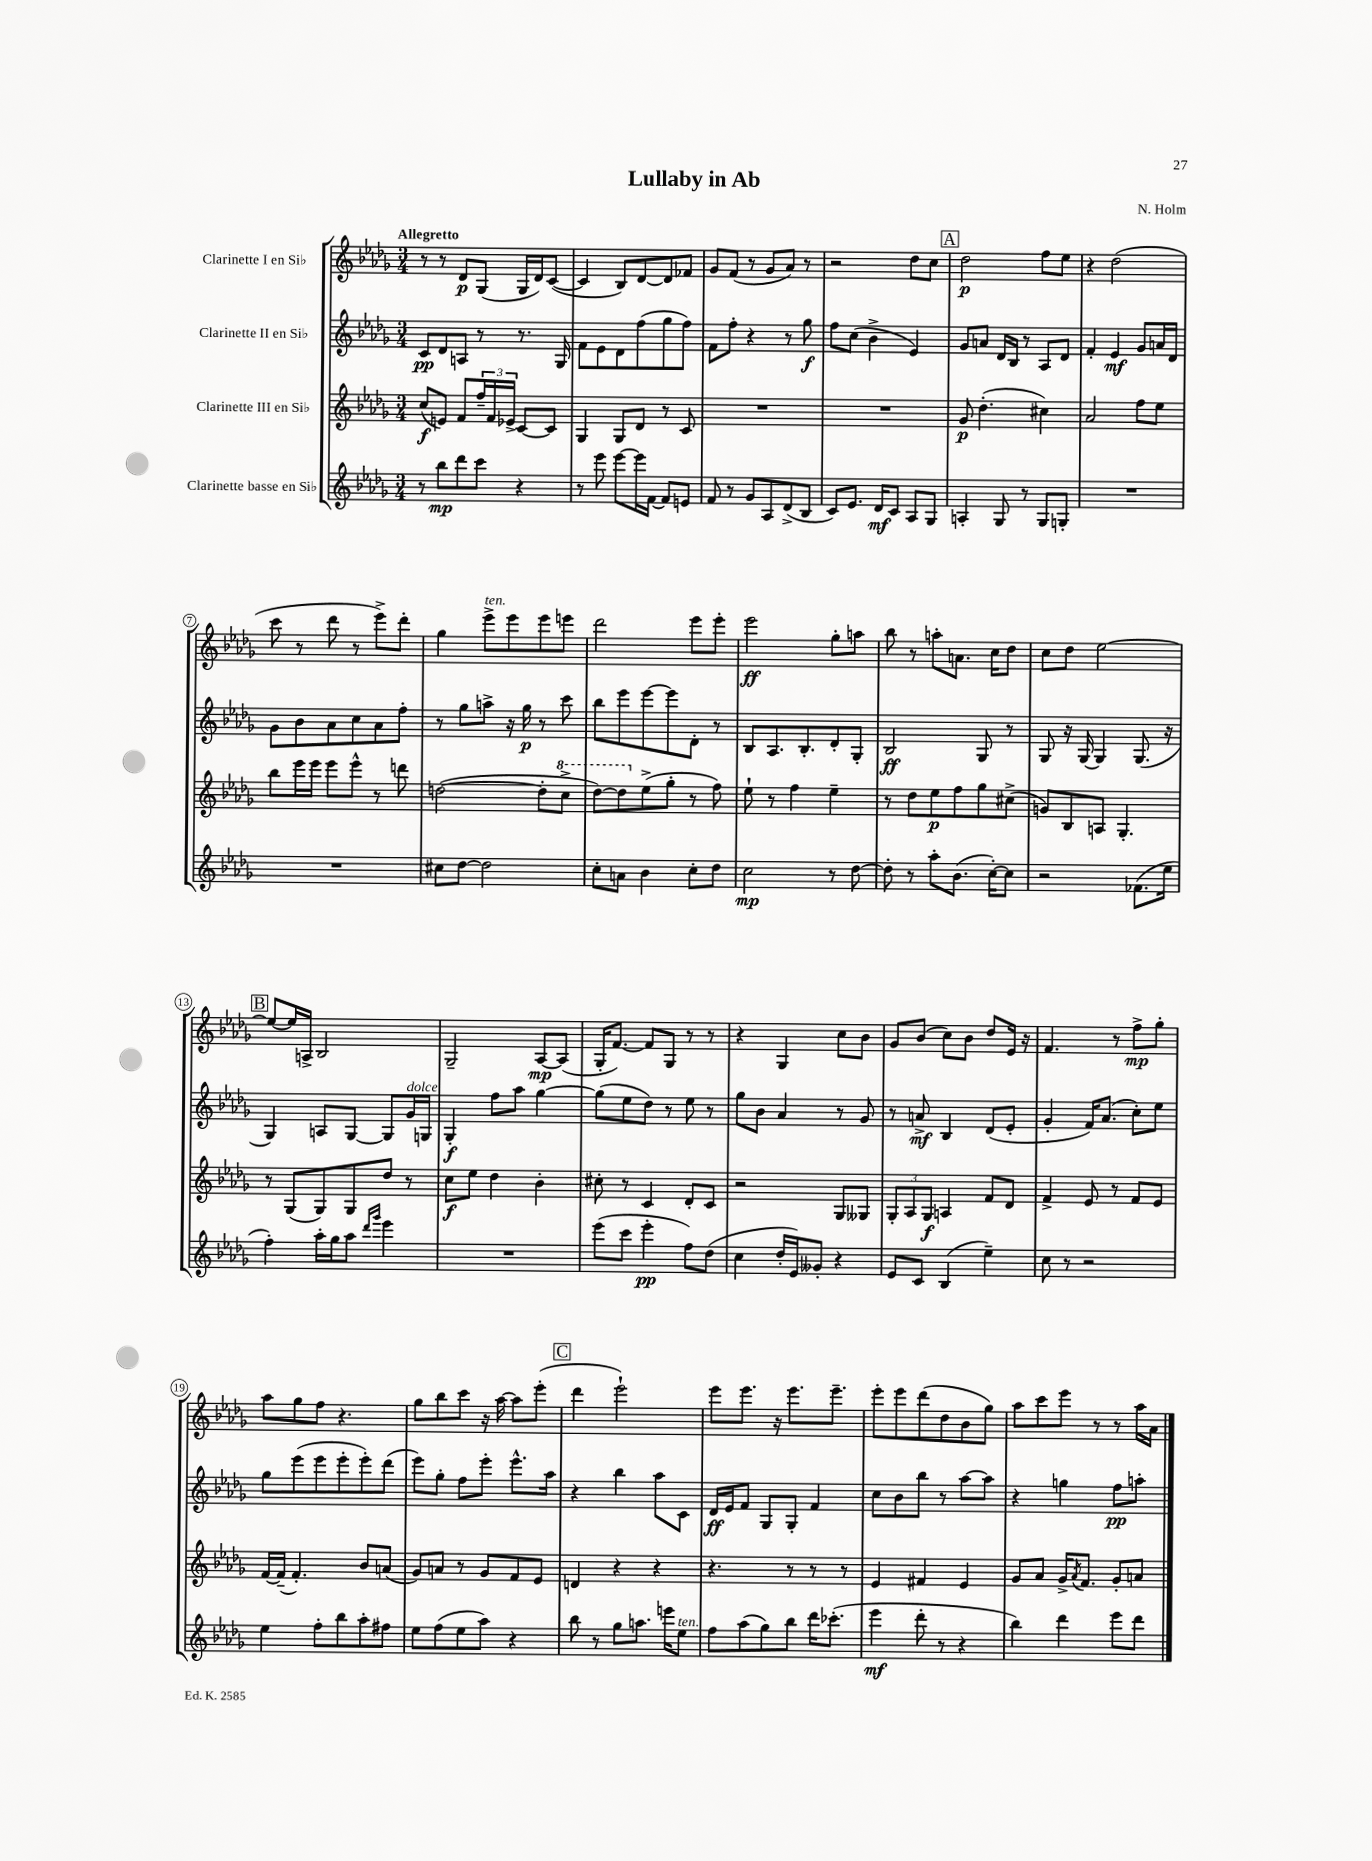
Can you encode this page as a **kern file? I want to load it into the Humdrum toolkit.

**kern	**dynam	**kern	**dynam	**kern	**dynam	**kern	**dynam
*part4	*part4	*part3	*part3	*part2	*part2	*part1	*part1
*staff4	*staff4	*staff3	*staff3	*staff2	*staff2	*staff1	*staff1
*I"Clarinette basse en Si♭	*	*I"Clarinette III en Si♭	*	*I"Clarinette II en Si♭	*	*I"Clarinette I en Si♭	*
*clefG2	*	*clefG2	*	*clefG2	*	*clefG2	*
*k[b-e-a-d-g-]	*	*k[b-e-a-d-g-]	*	*k[b-e-a-d-g-]	*	*k[b-e-a-d-g-]	*
*M3/4	*	*M3/4	*	*M3/4	*	*M3/4	*
=1	=1	=1	=1	=1	=1	=1	=1
!	!	!	!	!	!	!LO:TX:a:B:t=Allegretto	!
8r	.	(8cc/L	f	8c/L	pp	8r	.
8bb-\L	mp	8en/J)	.	8d-/	.	8r	.
8ddd-\	.	8f/L	.	8An/J	.	8d-/L	p
8ccc\J	.	24ff~/L	.	8r	.	(8G-/J	.
.	.	24f/	.	.	.	.	.
.	.	24e-X^/JJ	.	.	.	.	.
4r	.	[8c/L	.	8.r	.	16G-/LL	.
.	.	.	.	.	.	16d-/J)	.
.	.	8c/J]	.	.	.	([8c/J	.
.	.	.	.	16G-/	.	.	.
=2	=2	=2	=2	=2	=2	=2	=2
8r	.	4G-/	.	8f\L	.	4c/]	.
8eee-\	.	.	.	8e-\	.	.	.
[8eee-\L	.	8G-/L	.	8d-\	.	8B-/L)	.
16eee-\L]	.	8d-/J	.	(8ff\	.	[8d-/	.
[16f\JJ	.	.	.	.	.	.	.
8f/L]	.	8r	.	8gg-\	.	8d-/]	.
8en/J	.	8c/	.	8ff\J)	.	8f-X/J	.
=3	=3	=3	=3	=3	=3	=3	=3
8f/	.	2.r	.	8f\L	.	8g-/L	.
8r	.	.	.	8ff'\J	.	(8f/J	.
8g-/L	.	.	.	4r	.	8r	.
8A-/	.	.	.	.	.	8g-/L	.
(8d-^/	.	.	.	8r	.	8a-/J)	.
8B-/J	.	.	.	8gg-\	f	8r	.
=4	=4	=4	=4	=4	=4	=4	=4
8c/L)	.	2.r	.	8ff\L	.	2r	.
8.e-/J	.	.	.	(8cc\J	.	.	.
.	.	.	.	4b-^\	.	.	.
16d-/KL	mf	.	.	.	.	.	.
8c/J	.	.	.	.	.	.	.
8A-/L	.	.	.	4e-/)	.	8dd-\L	.
8G-/J	.	.	.	.	.	8cc\J	.
!!LO:REH:place=s1:t=A
=5	=5	=5	=5	=5	=5	=5	=5
4An'/	.	8g-/	p	8g-/L	.	2dd-\	p
.	.	(4.dd-'\	.	8an/J	.	.	.
8G-/	.	.	.	16d-/LL	.	.	.
.	.	.	.	16B-/JJ	.	.	.
8r	.	.	.	8r	.	.	.
8G-/L	.	4cc#X\)	.	8A-/L	.	8ff\L	.
8Gn'/J	.	.	.	8d-/J	.	8ee-\J	.
=6	=6	=6	=6	=6	=6	=6	=6
2.r	.	2a-/	.	4f'/	.	4r	.
.	.	.	.	4e-/	mf	(2dd-\	.
.	.	8ff\L	.	8g-/L	.	.	.
.	.	8ee-\J	.	16an/L	.	.	.
.	.	.	.	16d-/JJ	.	.	.
!!LO:LB:g=z
=7	=7	=7	=7	=7	=7	=7	=7
2.r	.	8bb-\L	.	8g-\L	.	8ccc\	.
.	.	16eee-\L	.	8b-\	.	8r	.
.	.	16eee-\JJ	.	.	.	.	.
.	.	8eee-\L	.	8a-\	.	8ddd-\	.
.	.	8eee-^^\J	.	8cc\	.	8r	.
.	.	8r	.	8a-\	.	8eee-^\L)	.
.	.	8dddn\	.	8ff'\J	.	8ddd-'\J	.
=8	=8	=8	=8	=8	=8	=8	=8
8cc#X\L	.	([2ddn\	.	8r	.	4gg-\	.
[8dd-\J	.	.	.	8gg-\L	.	.	.
!	!	!	!	!	!	!LO:TX:a:i:t=ten.	!
2dd-\]	.	.	.	8aan^\J	.	8eee-^\L	.
.	.	.	.	16r	.	8eee-\	.
.	.	.	.	16gg-\	p	.	.
.	.	8dd'\L]	.	8r	.	8eee-\	.
*	*	*8va	*	*	*	*	*
.	.	8ccc^\J	.	8ccc\	.	8eeen\J	.
=9	=9	=9	=9	=9	=9	=9	=9
8cc'\L	.	[8ddd-\L)	.	8bb-\L	.	2ddd-\	.
8an\J	.	8ddd-\]	.	8eee-\	.	.	.
*	*	*X8va	*	*	*	*	*
4b-\	.	(8ee-^\	.	[8eee-\	.	.	.
.	.	8gg-'\J	.	8eee-\]	.	.	.
8cc'\L	.	8r	.	8d-'\J	.	8eee-\L	.
8dd-\J	.	8ff\)	.	8r	.	8eee-'\J	.
=10	=10	=10	=10	=10	=10	=10	=10
2cc\	mp	8ee-`\	.	8B-/L	.	2eee-\	ff
.	.	8r	.	8.A-/	.	.	.
.	.	4ff\	.	.	.	.	.
.	.	.	.	8.B-'/	.	.	.
8r	.	4ee-~\	.	8d-'/	.	8gg-'\L	.
[8dd-\	.	.	.	8G-'/J	.	8aan\J	.
=11	=11	=11	=11	=11	=11	=11	=11
8dd-'\]	.	8r	.	2B-/	ff	8bb-\	.
8r	.	8dd-\L	.	.	.	8r	.
8aa-'\L	.	8ee-\	p	.	.	8aan'\L	.
(8.b-\J	.	8ff\	.	.	.	8.an\J	.
.	.	8gg-\	.	8G-/	.	.	.
[16cc'\KL)	.	.	.	.	.	16cc\KL	.
8cc\J]	.	(8cc#X^\J	.	8r	.	8dd-\J	.
=12	=12	=12	=12	=12	=12	=12	=12
2r	.	8gn/L)	.	8G-/	.	8cc\L	.
.	.	8B-/	.	16r	.	8dd-\J	.
.	.	.	.	[16G-/	.	.	.
.	.	8An/J	.	4G-/]	.	[2ee-\	.
.	.	4.G-'/	.	.	.	.	.
(8.f-X\L	.	.	.	(8.G-/	.	.	.
16ee-\Jk	.	.	.	16r	.	.	.
!!LO:LB:g=z
!!LO:REH:place=s1:t=B
=13	=13	=13	=13	=13	=13	=13	=13
4ff'\)	.	8r	.	4G-/)	.	8ee-/L_	.
.	.	(8G-/L	.	.	.	16ee-/L]	.
.	.	.	.	.	.	16An^/JJ	.
16aa-'\LL	.	8G-/)	.	8An/L	.	2B-/	.
16gg-\J	.	.	.	.	.	.	.
8aa-\J	.	8G-/	.	[8G-/J	.	.	.
16qqddd-/LL	.	.	.	.	.	.	.
16qqggg-/JJ	.	.	.	.	.	.	.
4eee-\	.	8dd-/J	.	8G-/L]	.	.	.
!	!	!	!	!LO:TX:a:i:t=dolce	!	!	!
.	.	8r	.	16g-/L	.	.	.
.	.	.	.	16Gn/JJ	.	.	.
=14	=14	=14	=14	=14	=14	=14	=14
2.r	.	8cc\L	f	4G-'/	f	2G-~/	.
.	.	8ee-\J	.	.	.	.	.
.	.	4dd-\	.	8ff\L	.	.	.
.	.	.	.	8aa-\J	.	.	.
.	.	4b-'\	.	[4gg-\	.	[8A-/L	mp
.	.	.	.	.	.	(8A-/J]	.
=15	=15	=15	=15	=15	=15	=15	=15
(8eee-\L	.	8cc#X'\	.	(8gg-\L]	.	16G-'/KL	.
.	.	.	.	.	.	[8.f/J)	.
8ccc\J	.	8r	.	8ee-\	.	.	.
4eee-'\	pp	4c/	.	8dd-\J)	.	8f/L]	.
.	.	.	.	8r	.	8G-/J	.
8ff\L)	.	8d-'/L	.	8ee-\	.	8r	.
(8dd-\J	.	8c/J	.	8r	.	8r	.
=16	=16	=16	=16	=16	=16	=16	=16
4cc\	.	2r	.	8gg-\L	.	4r	.
.	.	.	.	8b-\J	.	.	.
16dd-'/LL	.	.	.	4a-/	.	4G-/	.
16e-/J)	.	.	.	.	.	.	.
8g--X'/J	.	.	.	.	.	.	.
4r	.	8G-/L	.	8r	.	8cc\L	.
.	.	8G--X/J	.	8g-/	.	8b-\J	.
=17	=17	=17	=17	=17	=17	=17	=17
8e-/L	.	12G-'/L	.	8r	.	8g-/L	.
.	.	12A-/	.	.	.	.	.
8c/J	.	.	.	8an^/	mf	(8b-/J	.
.	.	12G-/J	f	.	.	.	.
(4B-/	.	4An/	.	4B-/	.	8cc\L)	.
.	.	.	.	.	.	8b-\J	.
4ee-~\)	.	8f/L	.	(8d-/L	.	8dd-/L	.
.	.	8d-/J	.	8e-'/J	.	16e-/Jk	.
.	.	.	.	.	.	16r	.
=18	=18	=18	=18	=18	=18	=18	=18
8cc\	.	4f^/	.	4g-'/	.	4.f/	.
8r	.	.	.	.	.	.	.
2r	.	8e-/	.	16f/KL)	.	.	.
.	.	.	.	(8.a-/J	.	.	.
.	.	8r	.	.	.	8r	.
.	.	8f/L	.	8cc'\L)	.	8ff^\L	mp
.	.	8e-/J	.	8ee-\J	.	8gg-'\J	.
!!LO:LB:g=z
=19	=19	=19	=19	=19	=19	=19	=19
4ee-\	.	[16f/LL	.	8gg-\L	.	8aa-\L	.
.	.	(16f~/JJ]	.	.	.	.	.
.	.	4.f'/)	.	(8eee-\	.	8gg-\	.
8ff'\L	.	.	.	8eee-\	.	8ff\J	.
8bb-\	.	.	.	8eee-'\	.	4.r	.
8aa-'\	.	8b-/L	.	8eee-'\)	.	.	.
8ff#X\J	.	(8an/J	.	(8ddd-\J	.	.	.
=20	=20	=20	=20	=20	=20	=20	=20
8ee-\L	.	8g-/L)	.	8eee-\L)	.	8gg-\L	.
(8ff\	.	8an/J	.	8gg-'\J	.	8bb-\	.
8ee-\	.	8r	.	8ff\L	.	8ccc\J	.
8aa-\J)	.	8g-/L	.	8eee-'\J	.	16r	.
.	.	.	.	.	.	[16aa-\	.
4r	.	8f/	.	8.eee-^^\L	.	8aa-\L]	.
.	.	8e-/J	.	.	.	(8eee-'\J	.
.	.	.	.	16aa-\Jk	.	.	.
!!LO:REH:place=s1:t=C
=21	=21	=21	=21	=21	=21	=21	=21
8bb-\	.	4dn/	.	4r	.	4ddd-\	.
8r	.	.	.	.	.	.	.
8gg-\L	.	4r	.	4bb-\	.	2eee-`\)	.
8.aan\J	.	.	.	.	.	.	.
.	.	4r	.	8aa-\L	.	.	.
16eeen\KL	.	.	.	.	.	.	.
!LO:TX:a:i:t=ten.	!	!	!	!	!	!	!
8ee-\J	.	.	.	8c\J	.	.	.
=22	=22	=22	=22	=22	=22	=22	=22
8ff\L	.	4.r	.	16d-/LL	ff	8eee-\L	.
.	.	.	.	16e-/J	.	.	.
(8aa-\	.	.	.	8f/J	.	8.eee-\J	.
8gg-\)	.	.	.	8G-/L	.	.	.
.	.	.	.	.	.	16r	.
8bb-\J	.	8r	.	8G-'/J	.	8.eee-\L	.
16ddd-\KL	.	8r	.	4f/	.	.	.
(8.ccc-X'\J	.	.	.	.	.	8.eee-~\J	.
.	.	8r	.	.	.	.	.
=23	=23	=23	=23	=23	=23	=23	=23
4eee-\	mf	4e-/	.	8cc\L	.	8eee-'\L	.
.	.	.	.	8b-\	.	8eee-\	.
8ddd-'\	.	4f#X/	.	8bb-\J	.	(8ddd-\	.
8r	.	.	.	8r	.	8dd-\	.
4r	.	4e-/	.	[8aa-\L	.	8b-\	.
.	.	.	.	8aa-\J]	.	8gg-\J)	.
=24	=24	=24	=24	=24	=24	=24	=24
4bb-\)	.	8g-/L	.	4r	.	8aa-\L	.
.	.	8a-/J	.	.	.	8ccc\	.
4ddd-\	.	16g-^/KL	.	4ggn\	.	8eee-\J	.
.	.	8qa-/	.	.	.	.	.
.	.	8.f/J	.	.	.	.	.
.	.	.	.	.	.	8r	.
8eee-\L	.	8g-'/L	.	8ff\L	pp	8r	.
8ddd-\J	.	8an/J	.	8aan'\J	.	16aa-\LL	.
.	.	.	.	.	.	16a-\JJ	.
==	==	==	==	==	==	==	==
*-	*-	*-	*-	*-	*-	*-	*-
